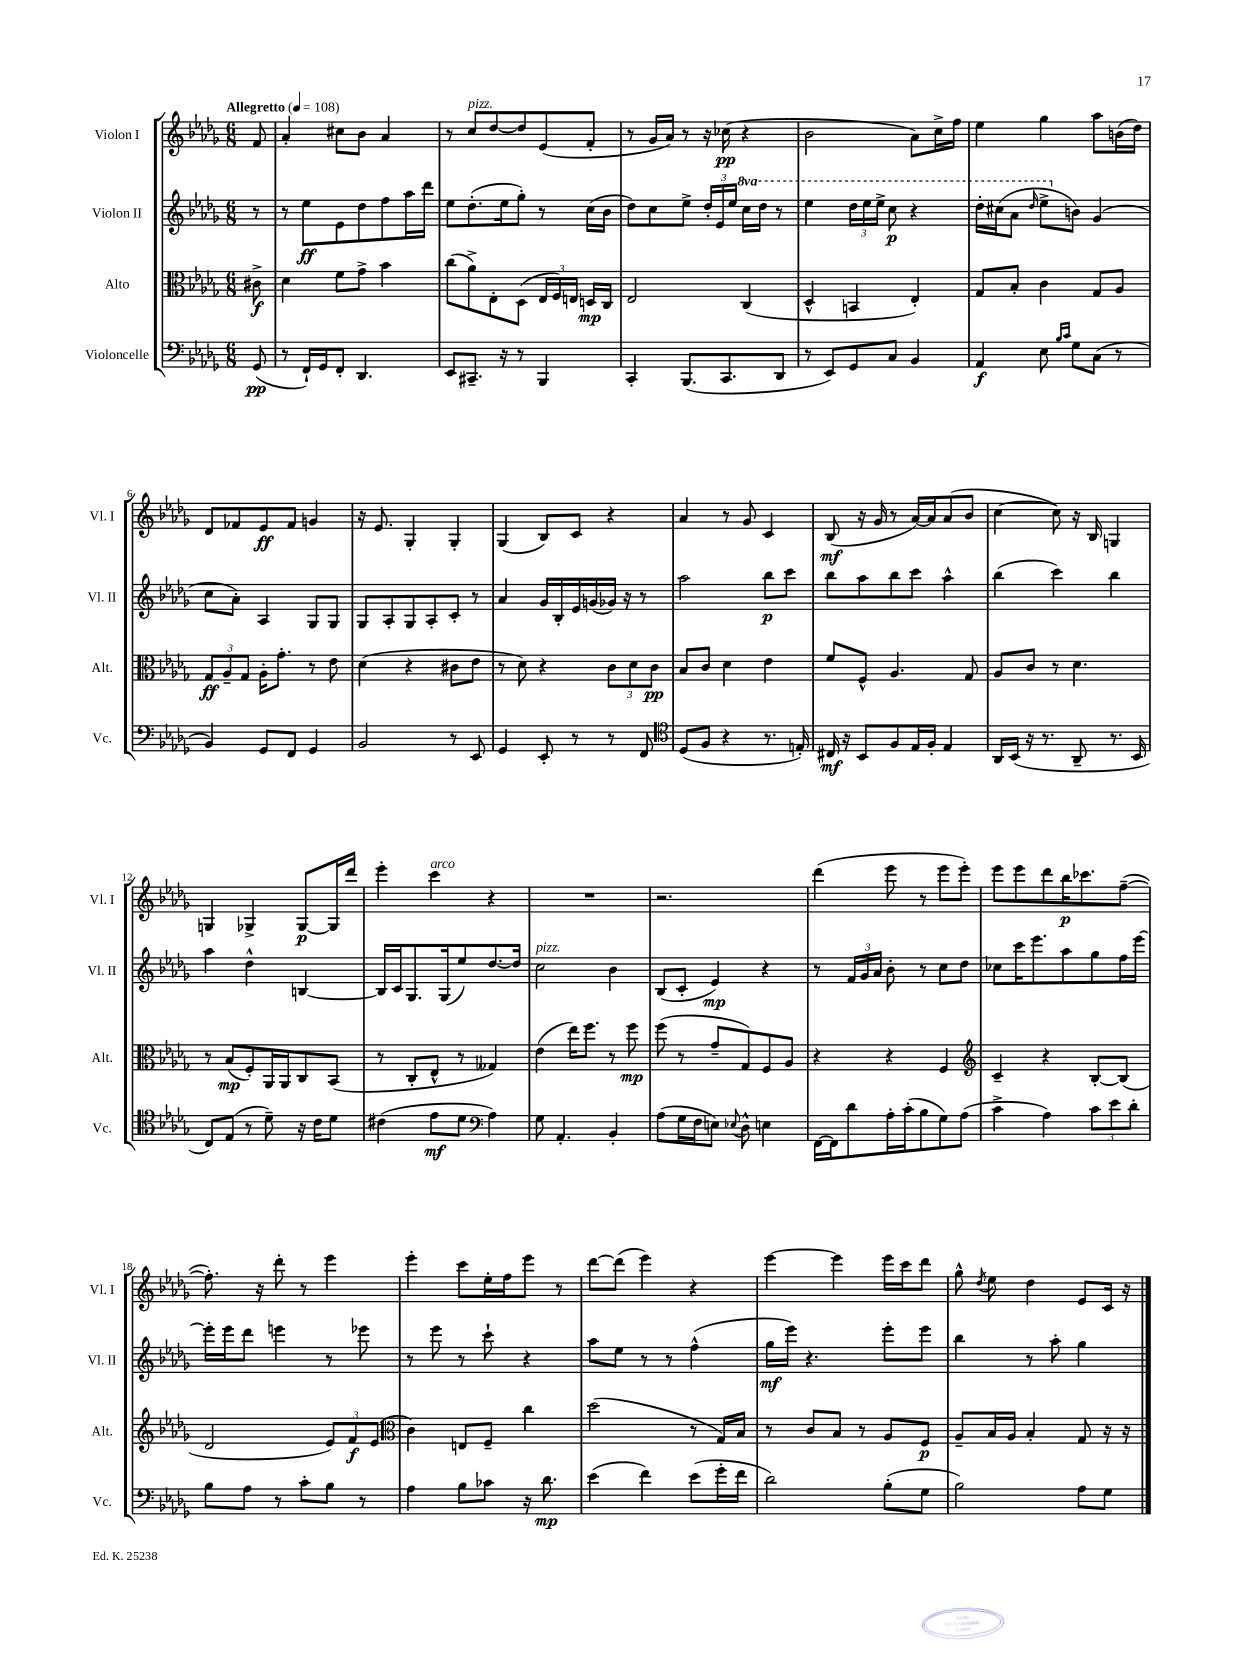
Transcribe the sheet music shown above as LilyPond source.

<<
\new StaffGroup <<
\new Staff = "s0" \with { instrumentName = "Violon I" shortInstrumentName = "Vl. I" } {
    \clef treble \key des \major \numericTimeSignature \time 6/8 \partial 8 \tempo "Allegretto" 4 = 108
    \autoBeamOff f'8 |
    aes'4-. cis''8[ bes'8] aes'4 |
    r8 c''8[^\markup { \italic "pizz." } des''8~ des''8 ees'8( f'8]-. |
    r8 ges'16[ aes'16]) r8 r16 ces''16\pp( r4 |
    bes'2 aes'8[) c''16-> f''16] |
    ees''4 ges''4 aes''8[ b'16( des''16]) |
    des'8[ fes'8 ees'8\ff fes'8] g'4 |
    r16 ees'8. ges4-. ges4-. |
    ges4( bes8[) c'8] r4 |
    aes'4 r8 ges'8 c'4 |
    bes8\mf( r16 ges'16 r8 aes'16[~) aes'16 aes'8( bes'8] |
    c''4~ c''8) r16 bes16 g4 |
    g4 ges4-> ges8[~\p ges16 des'''16] |
    ees'''4-. c'''4^\markup { \italic "arco" } r4 |
    R2. |
    r2. |
    des'''4( ees'''8 r8 ees'''8[ ees'''8]-.) |
    ees'''8[ ees'''8 des'''8 bes''16\p ces'''8. f''8]~--( |
    f''8.-.) r16 des'''8-. r8 ees'''4 |
    ees'''4-. c'''8[ ees''16-. f''16 ees'''8] r8 |
    des'''8[~ des'''8]( ees'''4) r4 |
    ees'''4~ ees'''4 ees'''16[ c'''16 des'''8] |
    ges''8-^ \acciaccatura { des''8 } ees''8 des''4 ees'8[ c'16] r16 \bar "|." |
}
\new Staff = "s1" \with { instrumentName = "Violon II" shortInstrumentName = "Vl. II" } {
    \clef treble \key des \major \numericTimeSignature \time 6/8 \set Staff.ottavationMarkups = #ottavation-simple-ordinals \partial 8
    \autoBeamOff r8 |
    r8 ees''8[\ff ees'8 des''8 f''8 aes''16 des'''16] |
    ees''8[ des''8.-.( ees''16 ges''8]-.) r8 c''16[( bes'16] |
    des''8[) c''8 ees''8]-> \tuplet 3/2 { des''16[-. ees'16 ees''16] } \ottava #1 c'''16[ des'''16] r8 |
    ees'''4 \tuplet 3/2 { des'''16[ ees'''16 ees'''16]-> } c'''8\p r4 |
    des'''16[-. cis'''16( aes''8] \grace { des'''16 } ees'''8[-> \ottava #0 b'8]) ges'4( |
    c''8[ aes'8]-.) aes4 ges8[ ges8] |
    ges8[ aes8-. ges8 aes8-. c'8]-. r8 |
    aes'4 ges'16[ bes16-. ees'16 g'16( ges'16]) r16 r8 |
    aes''2 bes''8[\p c'''8] |
    bes''8[ aes''8 bes''8 c'''8] aes''4-^ |
    bes''4( c'''4) bes''4 |
    aes''4 des''4-^ b4~ |
    b16[ c'16 ges8. ges16( ees''8) des''8.~ des''16] |
    c''2^\markup { \italic "pizz." } bes'4 |
    bes8[( c'8]-. ees'4\mp) r4 |
    r8 \tuplet 3/2 { f'16[ ges'16 aes'16] } bes'8-. r8 c''8[ des''8] |
    ces''8[ c'''16 ees'''8. aes''8 ges''8 f''16 ees'''16]~ |
    ees'''16[-. ees'''16 des'''8] e'''4 r8 ees'''8 |
    r8 ees'''8 r8 c'''8-! r4 |
    aes''8[ ees''8] r8 r8 f''4-^( |
    ges''16[\mf ees'''16]) r4. ees'''8[-. ees'''8] |
    bes''4 r8 aes''8-. ges''4 \bar "|." |
}
\new Staff = "s2" \with { instrumentName = "Alto" shortInstrumentName = "Alt." } {
    \clef alto \key des \major \numericTimeSignature \time 6/8 \partial 8
    \autoBeamOff cis'8->\f |
    des'4 f'8[ ges'8]-> bes'4 |
    c''8[( aes'8->) ees8-. des8]( \tuplet 3/2 { ees16[ f16) e16] } d16[\mp c16] |
    ees2 c4( |
    des4-^ b,4 ees4-.) |
    ges8[ bes8]-. c'4 ges8[ aes8] |
    \tuplet 3/2 { ges8[\ff aes8-- ges8] } aes16[-. ges'8.]-. r8 ees'8 |
    des'4( r4 cis'8[ ees'8] |
    r8 des'8) r4 \tuplet 3/2 { c'8[ des'8 c'8]\pp } |
    bes8[ c'8] des'4 ees'4 |
    f'8[ f8]-^ aes4. ges8 |
    aes8[ c'8] r8 des'4. |
    r8 bes8[\mp( f8-.) aes,16 aes,16 c8 bes,8]( |
    r8 c8[-. ees8]-^ r8 geses4) |
    ees'4( ees''16[) f''8.] r8 f''8\mp |
    f''8( r8 ges'8[-- ges8) f8 aes8] |
    r4 r4 f4 |
    \clef treble c'4-- r4 bes8[~-. bes8]( |
    des'2 \tuplet 3/2 { ees'8[) f'8\f ees'8]( } |
    \clef alto c'4) e8[ f8]-- c''4 |
    des''2( r8 ges16[) bes16] |
    r8 c'8[ bes8] r8 aes8[ f8]\p |
    aes8[-- bes16 aes16] bes4-. ges8 r16 r16 \bar "|." |
}
\new Staff = "s3" \with { instrumentName = "Violoncelle" shortInstrumentName = "Vc." } {
    \clef bass \key des \major \numericTimeSignature \time 6/8 \partial 8
    \autoBeamOff ges,8\pp( |
    r8 f,16[-!) ges,16 f,8]-. des,4. |
    ees,8[ cis,8.]-- r16 r8 bes,,4 |
    c,4-. bes,,8.[( c,8. des,8] |
    r8 ees,8[) ges,8 c8] bes,4 |
    aes,4\f ees8 \grace { bes16[ c'16] } ges8[ c8]( r8 |
    bes,4) ges,8[ f,8] ges,4 |
    bes,2 r8 ees,8 |
    ges,4 ees,8-. r8 r8 f,8 |
    \clef tenor des8[( f8] r4 r8. e16-.) |
    cis16\mf r16 bes,8[ f8 ees16 f16]-. ees4 |
    aes,16[ bes,16]( r16 r8. aes,8-- r8. bes,16 |
    c8[) ees8]( r8 des'8--) r16 c'16[ des'8] |
    cis'4( ees'8[\mf des'8] \clef bass aes4) |
    ges8 aes,4.-. bes,4-. |
    aes8[( ges16 f16 e8]) \appoggiatura { ees8 } des8-^ e4 |
    f,16[~ f,16 des'8 aes16-. c'16-.( bes8 ges8) aes8]( |
    c'4-> aes4) \tuplet 3/2 { c'8[ ees'8 des'8]-. } |
    bes8[ aes8] r8 c'8[-. bes8] r8 |
    aes4 bes8[ ces'8] r16 des'8.\mp |
    ees'4( f'4) ees'8[( ges'16-. f'16] |
    des'2) bes8[-.( ges8] |
    bes2) aes8[ ges8] \bar "|." |
}
>>
>>
